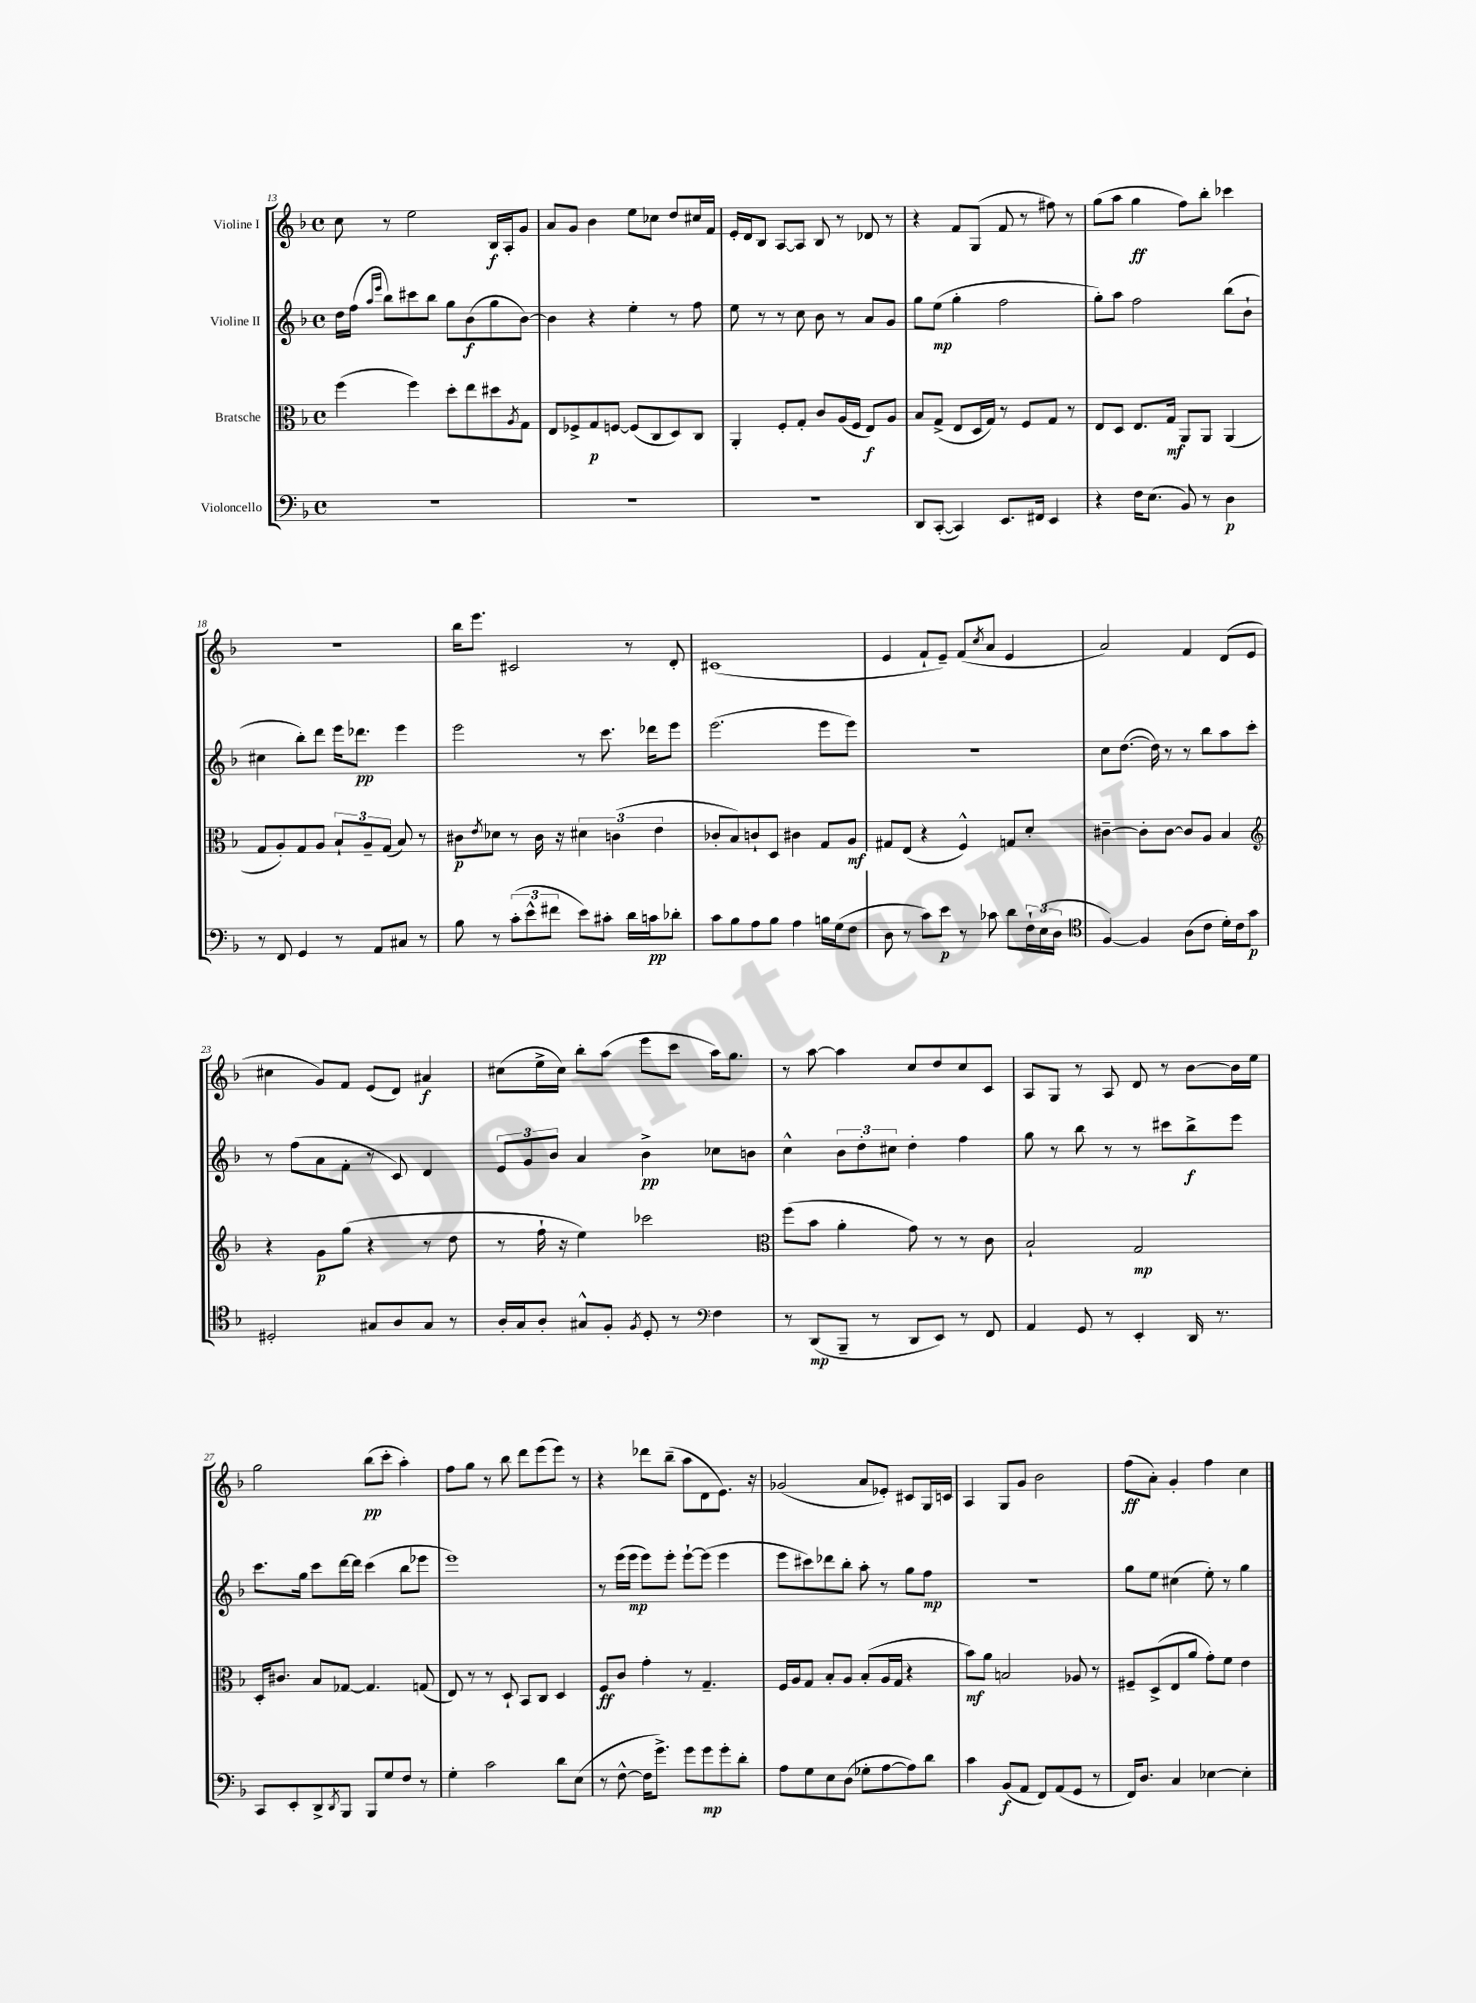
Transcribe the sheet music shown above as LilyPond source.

<<
\new StaffGroup <<
\new Staff = "s0" \with { instrumentName = "Violine I" } {
    \clef treble \key f \major \defaultTimeSignature \time 4/4
    c''8 r8 e''2 bes16\f a16-. g'8 |
    a'8 g'8 bes'4 e''8 ces''8 d''8 cis''16 f'16 |
    e'16-. d'16 bes8 a8~ a8 bes8 r8 des'8 r8 |
    r4 f'8 g8( f'8 r8 fis''8) r8 |
    g''8( a''8 g''4\ff f''8) bes''8-. ces'''4 |
    R1 |
    bes''16 e'''8. cis'2 r8 d'8-. |
    cis'1( |
    e'4 f'8-! e'8--) f'8( \acciaccatura { c''8 } a'8 e'4 |
    a'2) f'4 d'8( e'8 |
    cis''4 g'8) f'8 e'8( d'8) ais'4\f |
    cis''8( e''16-> cis''16) bes''8-. a''8( e'''8 c'''8 a''16) g''8. |
    r8 a''8~ a''4 c''8 d''8 c''8 c'8 |
    a8 g8 r8 a8 d'8 r8 bes'8~ bes'16 e''16 |
    g''2 bes''8\pp( c'''8-. a''4-.) |
    f''8 g''8 r8 bes''8 d'''8 e'''8( e'''8) r8 |
    r4 des'''8 bes''8--( a''8 d'8 e'8.) r16 |
    ges'2( a'8 ees'8-.) cis'8 g16 c'16 |
    a4 g8 g'8 bes'2 |
    f''8\ff( a'8-.) g'4-. f''4 c''4 \bar "|." |
}
\new Staff = "s1" \with { instrumentName = "Violine II" } {
    \clef treble \key f \major \defaultTimeSignature \time 4/4
    d''16 f''16( \grace { a''16 e'''16 } bes''8) cis'''8 bes''8 g''8 bes'8\f( g''8 bes'8~) |
    bes'4 r4 e''4-. r8 f''8 |
    e''8 r8 r8 c''8 bes'8 r8 a'8 g'8 |
    g''8 e''8\mp( g''4-. f''2 |
    g''8-.) a''8 f''2 bes''8( bes'8-! |
    cis''4 bes''8-.) d'''8 e'''16 des'''8.\pp e'''4 |
    e'''2 r8 c'''8. des'''16 e'''8 |
    e'''2.( e'''8 e'''8) |
    R1 |
    c''8 d''8.~( d''16) r8 r8 bes''8 a''8 c'''8-. |
    r8 f''8( a'8 f'8-. r8 c'8) d'4 |
    \tuplet 3/2 { e'8 g'8 bes'8 } a'4 bes'4->\pp ces''8 b'8 |
    c''4-^ \tuplet 3/2 { bes'8 d''8-. cis''8 } d''4-. f''4 |
    g''8 r8 bes''8 r8 r8 cis'''8 bes''8->\f e'''8 |
    c'''8. g''16 c'''8 d'''16~ d'''16 c'''4( bes''8 ees'''8 |
    e'''1) |
    r8 e'''16( e'''16\mp e'''8) e'''8-. e'''8~-! e'''8( e'''4 |
    e'''8 cis'''8) des'''8 bes''8-. a''8-. r8 g''8 f''8\mp |
    R1 |
    g''8 e''8 cis''4( e''8-.) r8 g''4 \bar "|." |
}
\new Staff = "s2" \with { instrumentName = "Bratsche" } {
    \clef alto \key f \major \defaultTimeSignature \time 4/4
    f''4( f''4) d''8-. e''8 dis''8 \acciaccatura { a8 } g8 |
    e8 fes8-> g8\p f8~ f8( c8 d8) c8 |
    a,4-. f8-. g8-. c'8 a16( f16 e8\f) a8 |
    bes8 g8->( e8 d16 g16) r8 f8 g8 r8 |
    e8 d8 e8. g16\mf a,8 a,8 a,4( |
    g8 a8-.) g8 a8 \tuplet 3/2 { bes8-! a8-- g8( } bes8) r8 |
    cis'8\p \acciaccatura { e'8 } des'8 r8 cis'16 r16 \tuplet 3/2 { dis'4 c'4( e'4 } |
    ces'8-. bes8) c'8-! d8 cis'4 g8 a8\mf |
    gis8 e8( r4 f4-^) g8 d'8-. |
    cis'4~-- cis'8-. cis'8~ cis'8 a8 bes4 |
    \clef treble r4 g'8\p g''8( r4 r8 d''8 |
    r8 f''16-! r16 e''4) ces'''2 |
    \clef alto f''8( bes'8 a'4-. g'8) r8 r8 c'8 |
    bes2-! g2\mp |
    d16-. cis'8. bes8 ges8~ ges4. g8( |
    e8) r8 r8 d8-! bes,8 c8 d4 |
    f8\ff c'8 g'4-. r8 g4.-- |
    f16 a16 g8 bes8-. a8 bes8-.( a16 g16 r4 |
    bes'8\mf) a'8 b2 aes8 r8 |
    fis8-- d8->( e8 a'8 g'8-.) f'8 e'4 \bar "|." |
}
\new Staff = "s3" \with { instrumentName = "Violoncello" } {
    \clef bass \key f \major \defaultTimeSignature \time 4/4
    R1 |
    R1 |
    R1 |
    d,8 c,8~-.( c,4) e,8. fis,16 e,4 |
    r4 f16 e8.( bes,8) r8 d4\p |
    r8 f,8 g,4 r8 a,8 cis8 r8 |
    bes8 r8 \tuplet 3/2 { c'8-.( e'8-^ fis'8 } e'8) cis'8-. d'16 c'16\pp des'8-. |
    c'8 bes8 a8 bes8 a4 b16 g16( f8 |
    d8 r8 c'8) e'8\p r8 ces'8 d'8 \tuplet 3/2 { f16-! e16( d16 } |
    \clef tenor f4~) f4 a8( c'8 d'16-.) c'16 g'8\p |
    dis2-. gis8 a8 gis8 r8 |
    a16-. g16 a8-. gis8-^ f8-. \acciaccatura { f8 } d8-. r8 \clef bass f4 |
    r8 d,8\mp( bes,,8-- r8 d,8 e,8) r8 f,8 |
    a,4 g,8 r8 e,4-. d,16 r8. |
    c,8 e,8-. d,8-> \acciaccatura { d,8 } bes,,8 bes,,8 g8 f8 r8 |
    g4-. c'2 d'8 e8( |
    r8 f8~-^ f16 g'8.->) g'8 g'8\mp g'8-. d'8-. |
    a8 g8 e8 d8( ges8-. a8~ a8) d'8 |
    c'4 bes,8\f( a,8 f,8) a,8( g,8 r8 |
    f,16) d8. c4 ees4~ ees4-. \bar "|." |
}
>>
>>
\layout { \context { \Score currentBarNumber = #13 } }
